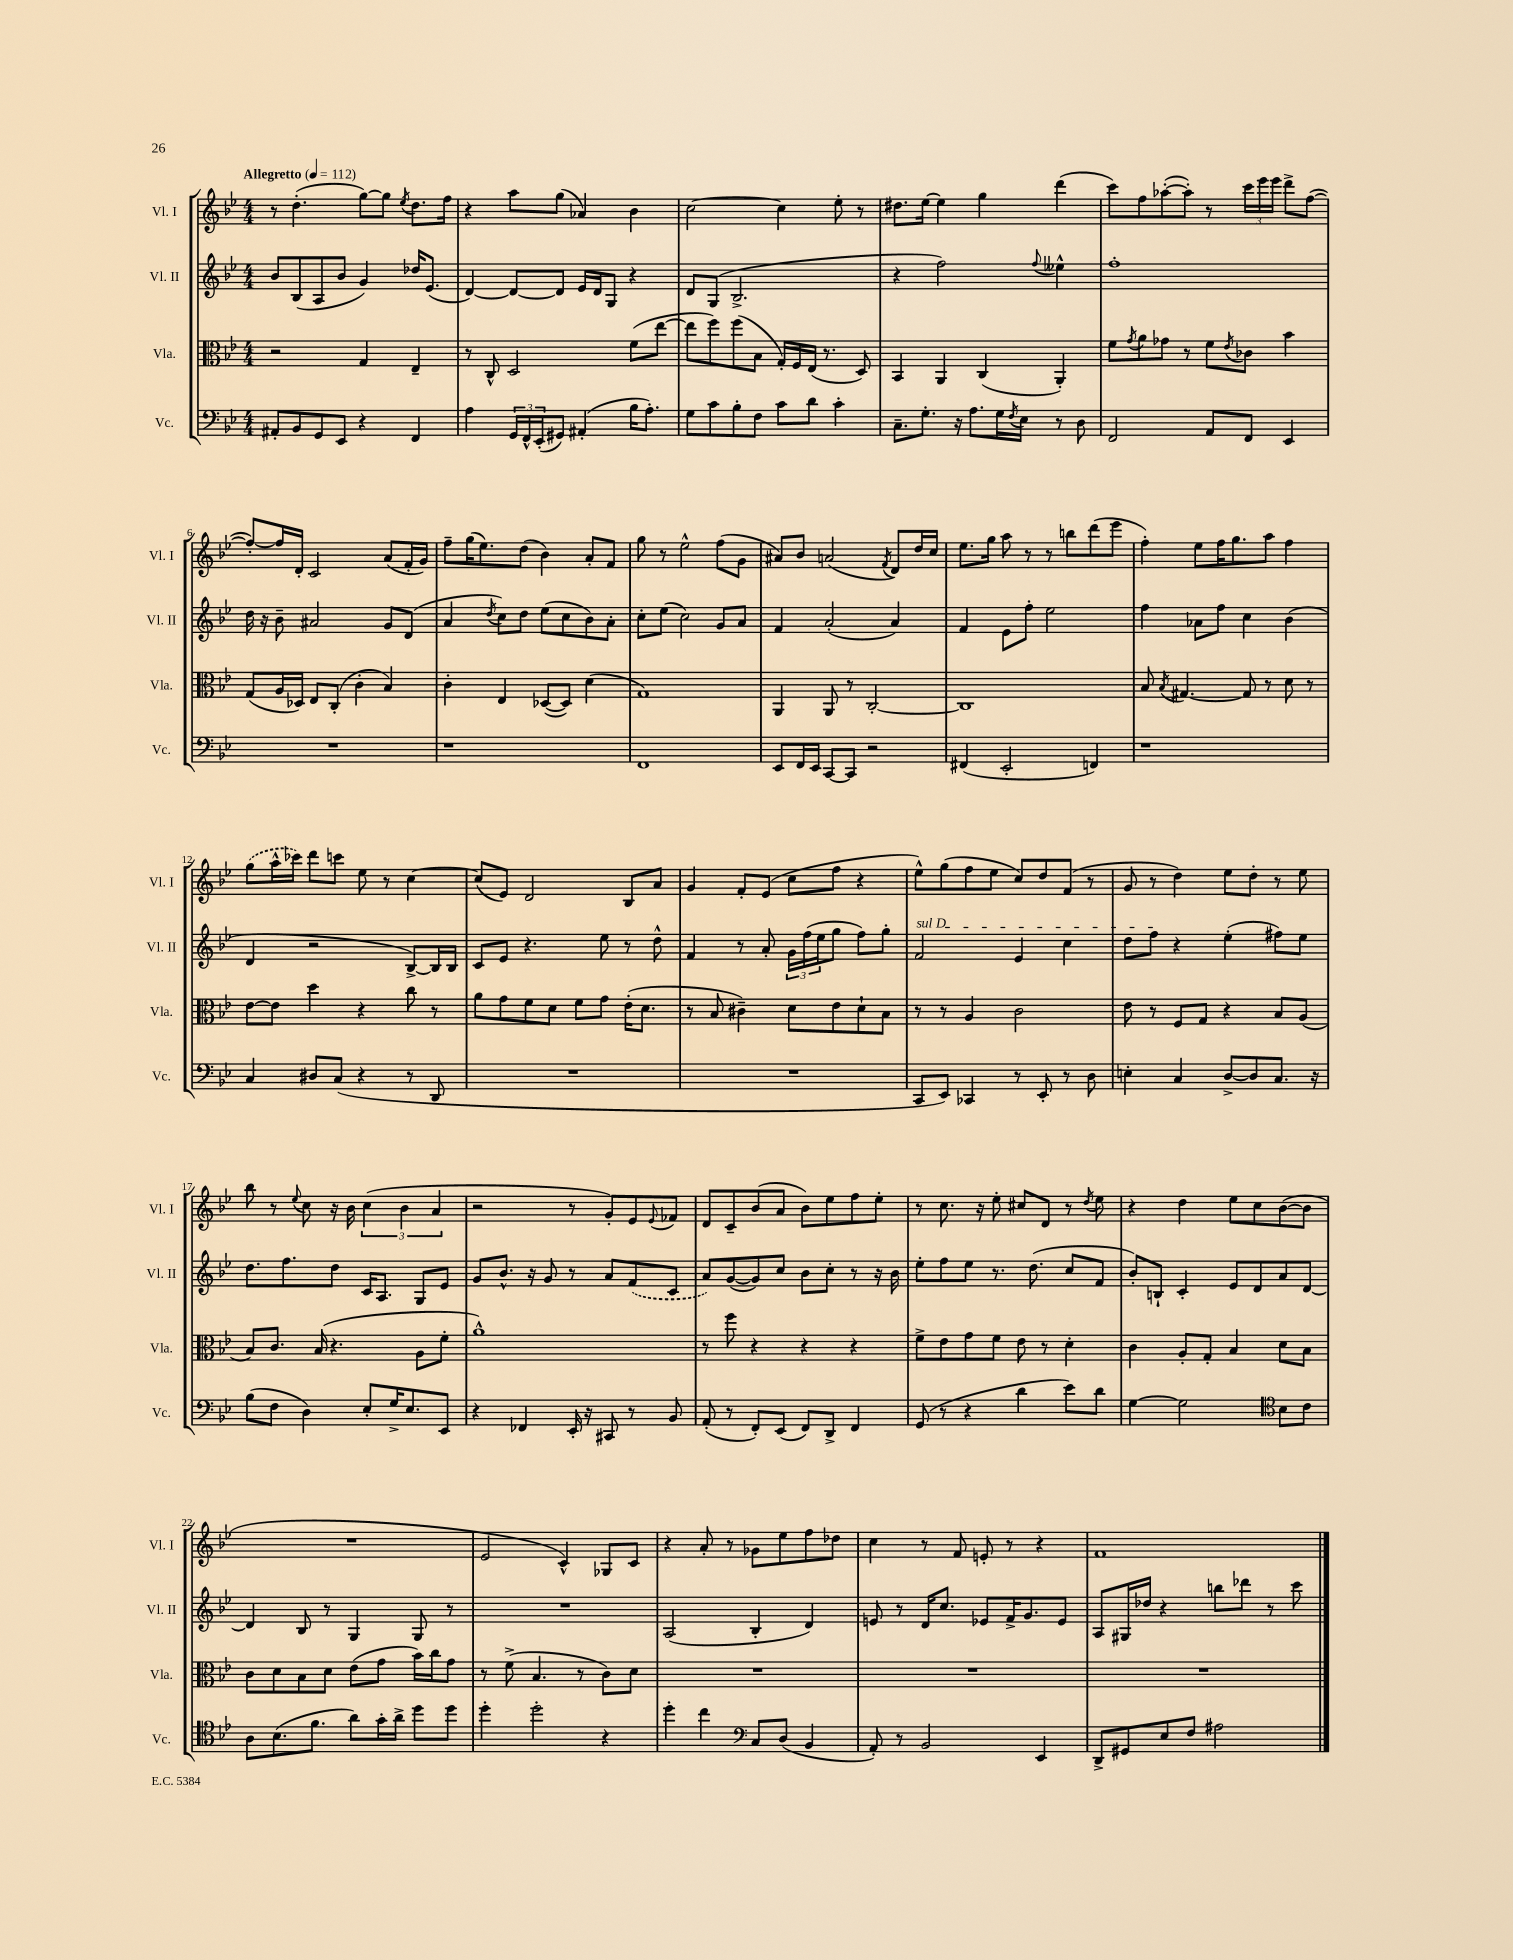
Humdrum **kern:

**kern	**kern	**kern	**kern
*staff4	*staff3	*staff2	*staff1
*clefF4	*clefC3	*clefG2	*clefG2
*k[b-e-]	*k[b-e-]	*k[b-e-]	*k[b-e-]
*M4/4	*M4/4	*M4/4	*M4/4
*MM112	*MM112	*MM112	*MM112
8AA#'	2r	8b-	8r
8BB-	.	(8B-	(4.dd'
8GG	.	8A	.
8EE-	.	8b-	.
4r	4G	4g)	[8gg)
.	.	.	8gg]
.	.	.	8qee-
4FF	4E-~	16dd-	8.dd
.	.	(8.e-	.
.	.	.	16ff
=	=	=	=
4A	8r	[4d)	4r
.	8C^^	.	.
24GG	2D	8d_	8aa
24FF^^	.	.	.
(24EE-'	.	.	.
8GG#)	.	8d]	(8gg
(4AA#'	.	16e-	4a-)
.	.	16d	.
.	.	8G	.
16B-	(8f	4r	4b-
8.A')	.	.	.
.	[8ee-	.	.
=	=	=	=
8G	8ee-]	8d	[2cc
8c	8ff)	(8G	.
8B-'	(8ff	2.B-^	.
8F	8B-	.	.
8c	16G')	.	4cc]
.	16F	.	.
8d	(16E-	.	.
.	8.r	.	.
4c'	.	.	8ee-'
.	8D)	.	8r
=	=	=	=
8.C~	4BB-	4r	8.dd#
8.G'	.	.	[16ee-
.	4AA	2ff)	4ee-]
16r	.	.	.
8.A	.	.	.
.	(4C	.	4gg
16G	.	.	.
8qF	.	.	.
16E-	.	.	.
.	.	8qqff	.
8r	4AA')	4ee--^^	(4ddd
8D	.	.	.
=	=	=	=
2FF	8f	1ff'	8ccc)
.	8qg	.	.
.	8a	.	8ff
.	8g-	.	([8aa-'
.	8r	.	8aa-'])
8AA	8f	.	8r
.	8qe-	.	.
8FF	8c-	.	24ccc
.	.	.	24eee-
.	.	.	24eee-
4EE-	4b-	.	8ddd^
.	.	.	([8ff
=	=	=	=
1r	(8G	16dd	8ff'_)
.	.	16r	.
.	16A	8b-~	16ff]
.	16D-)	.	16d'
.	8E-	2a#	2c
.	(8C'	.	.
.	4c'	.	.
.	4B-)	8g	(8a
.	.	(8d	16f'
.	.	.	16g)
=	=	=	=
1r	4c'	4a	8ff~
.	.	.	(16gg
.	.	.	8.ee-)
.	.	8qdd	.
.	4E-	8cc)	.
.	.	8dd	(8dd
.	([8D-	(8ee-	4b-)
.	8D-])	8cc	.
.	(4d	8b-)	8a'
.	.	8a'	8f
=	=	=	=
1FF	1G)	8cc'	8gg
.	.	(8ee-	8r
.	.	2cc)	2ee-^^
.	.	8g	(8ff
.	.	8a	8g
=	=	=	=
8EE-	4AA	4f	8a#)
16FF	.	.	8b-
16EE-	.	.	.
[8CC	8AA	(2a'	(2a
8CC]	8r	.	.
2r	[2C'	.	.
.	.	.	8qf
.	.	4a)	8d)
.	.	.	16dd
.	.	.	16cc
=	=	=	=
(4FF#	1C]	4f	8.ee-
.	.	.	16gg
2EE-'	.	8e-	8aa
.	.	8ff'	8r
.	.	2ee-	8r
.	.	.	8bb
4FF)	.	.	(8ddd
.	.	.	8eee-
=	=	=	=
1r	8B-	4ff	4ff')
.	8qB-	.	.
.	[4.G#	.	.
.	.	8a-	8ee-
.	.	8ff	16ff
.	.	.	8.gg
.	8G#]	4cc	.
.	8r	.	8aa
.	8d	(4b-	4ff
.	8r	.	.
=	=	=	=
4C	[8e-	4d	(8gg
.	8e-]	.	16aa^^
.	.	.	16ccc-)
8D#	4dd	2r	8ddd
(8C	.	.	8ccc
4r	4r	.	8ee-
.	.	.	8r
8r	8cc	[8B-^)	[4cc
8DD	8r	16B-]	.
.	.	16B-	.
=	=	=	=
1r	8a	8c	(8cc]
.	8g	8e-	8e-)
.	8f	4.r	2d
.	8d	.	.
.	8f	.	.
.	8g	8ee-	.
.	(16e-'	8r	8B-
.	8.d	.	.
.	.	8dd^^	8a
=	=	=	=
1r	8r	4f	4g
.	8B-	.	.
.	4c#~)	8r	8f'
.	.	8a'	(8e-
.	8d	24g	8cc
.	.	(24ff	.
.	.	24ee-	.
.	8e-	8gg	8ff
.	8d`	8ff)	4r
.	8B-	8gg'	.
=	=	=	=
8CC	8r	2f	8ee-^^)
8EE-)	8r	.	(8gg
4CC-	4A	.	8ff
.	.	.	8ee-
8r	2c	4e-	8cc)
8EE-'	.	.	8dd
8r	.	4cc	(8f
8D	.	.	8r
=	=	=	=
4E'	8e-	8dd	8g
.	8r	8ff	8r
4C	8F	4r	4dd)
.	8G	.	.
[8D^	4r	(4ee-'	8ee-
8D]	.	.	8dd'
8.C	8B-	8ff#)	8r
.	(8A	8ee-	8ee-
16r	.	.	.
=	=	=	=
(8B-	8B-)	8.dd	8bb-
8F	8.c	.	8r
.	.	8.ff	.
.	.	.	8qqee-
4D)	.	.	8cc
.	(16B-	.	.
.	4.r	8dd	16r
.	.	.	16b-
8E-'	.	16c	(6cc
.	.	8.A	.
16G^	.	.	.
.	.	.	6b-
8.E-	.	.	.
.	8A	8G	.
.	.	.	6a
8EE-	8f'	8e-	.
=	=	=	=
4r	1a^^)	8g	2r
.	.	8.b-^^	.
4FF-	.	.	.
.	.	16r	.
.	.	8g	.
16EE-'	.	8r	8r
16r	.	.	.
8CC#	.	8a	8g')
8r	.	(8f	8e-
.	.	.	8qqe-
8BB-	.	8c	8f-
=	=	=	=
(8AA'	8r	8a)	8d
8r	8ff	([8g	8c~
8FF')	4r	8g])	(8b-
(8EE-	.	8cc	8a
8FF)	4r	8b-	8b-)
8DD^	.	8cc'	8ee-
4FF	4r	8r	8ff
.	.	16r	8ee-'
.	.	16b-	.
=	=	=	=
(8GG	8f^	8ee-'	8r
8r	8e-	8ff	8.cc
4r	8g	8ee-	.
.	.	.	16r
.	8f	8.r	8ee-'
4d	8e-	.	8cc#
.	.	(8.dd	.
.	8r	.	8d
8e-)	4d'	8cc	8r
.	.	.	8qdd
8d	.	8f	8ee-
=	=	=	=
[4G	4c	8b-')	4r
.	.	8B`	.
2G]	8A'	4c'	4dd
.	8G'	.	.
.	4B-	8e-	8ee-
.	.	8d	8cc
*clefC4	*	*	*
8B-	8d	8a	([8b-
8c	8B-	[8d	8b-]
=	=	=	=
8A	8c	4d]	1r
(8.B-	8d	.	.
.	8B-	8B-	.
8.f	.	.	.
.	8d	8r	.
8a)	(8e-	4G	.
16g'	8g	.	.
16a^	.	.	.
8dd	16b-)	8G	.
.	16cc	.	.
8dd	8g	8r	.
=	=	=	=
4dd'	8r	1r	2e-
.	(8f^	.	.
2dd'	4.B-	.	.
.	.	.	4c^^)
.	8r	.	.
4r	8c)	.	8G-
.	8d	.	8c
=	=	=	=
4dd'	1r	(2A	4r
4cc	.	.	8a'
.	.	.	8r
*clefF4	*	*	*
8C	.	4B-'	8g-
(8D	.	.	8ee-
4BB-	.	4d)	8ff
.	.	.	8dd-
=	=	=	=
8AA')	1r	8e	4cc
8r	.	8r	.
2BB-	.	16d	8r
.	.	8.cc	.
.	.	.	8f
.	.	8e-	8e'
.	.	16f^	8r
.	.	8.g	.
4EE-	.	.	4r
.	.	8e-	.
=	=	=	=
8DD^	1r	8A	1f
8GG#	.	16G#	.
.	.	16dd-	.
8E-	.	4r	.
8F	.	.	.
2A#	.	8bb	.
.	.	8ddd-	.
.	.	8r	.
.	.	8ccc	.
==	==	==	==
*-	*-	*-	*-
